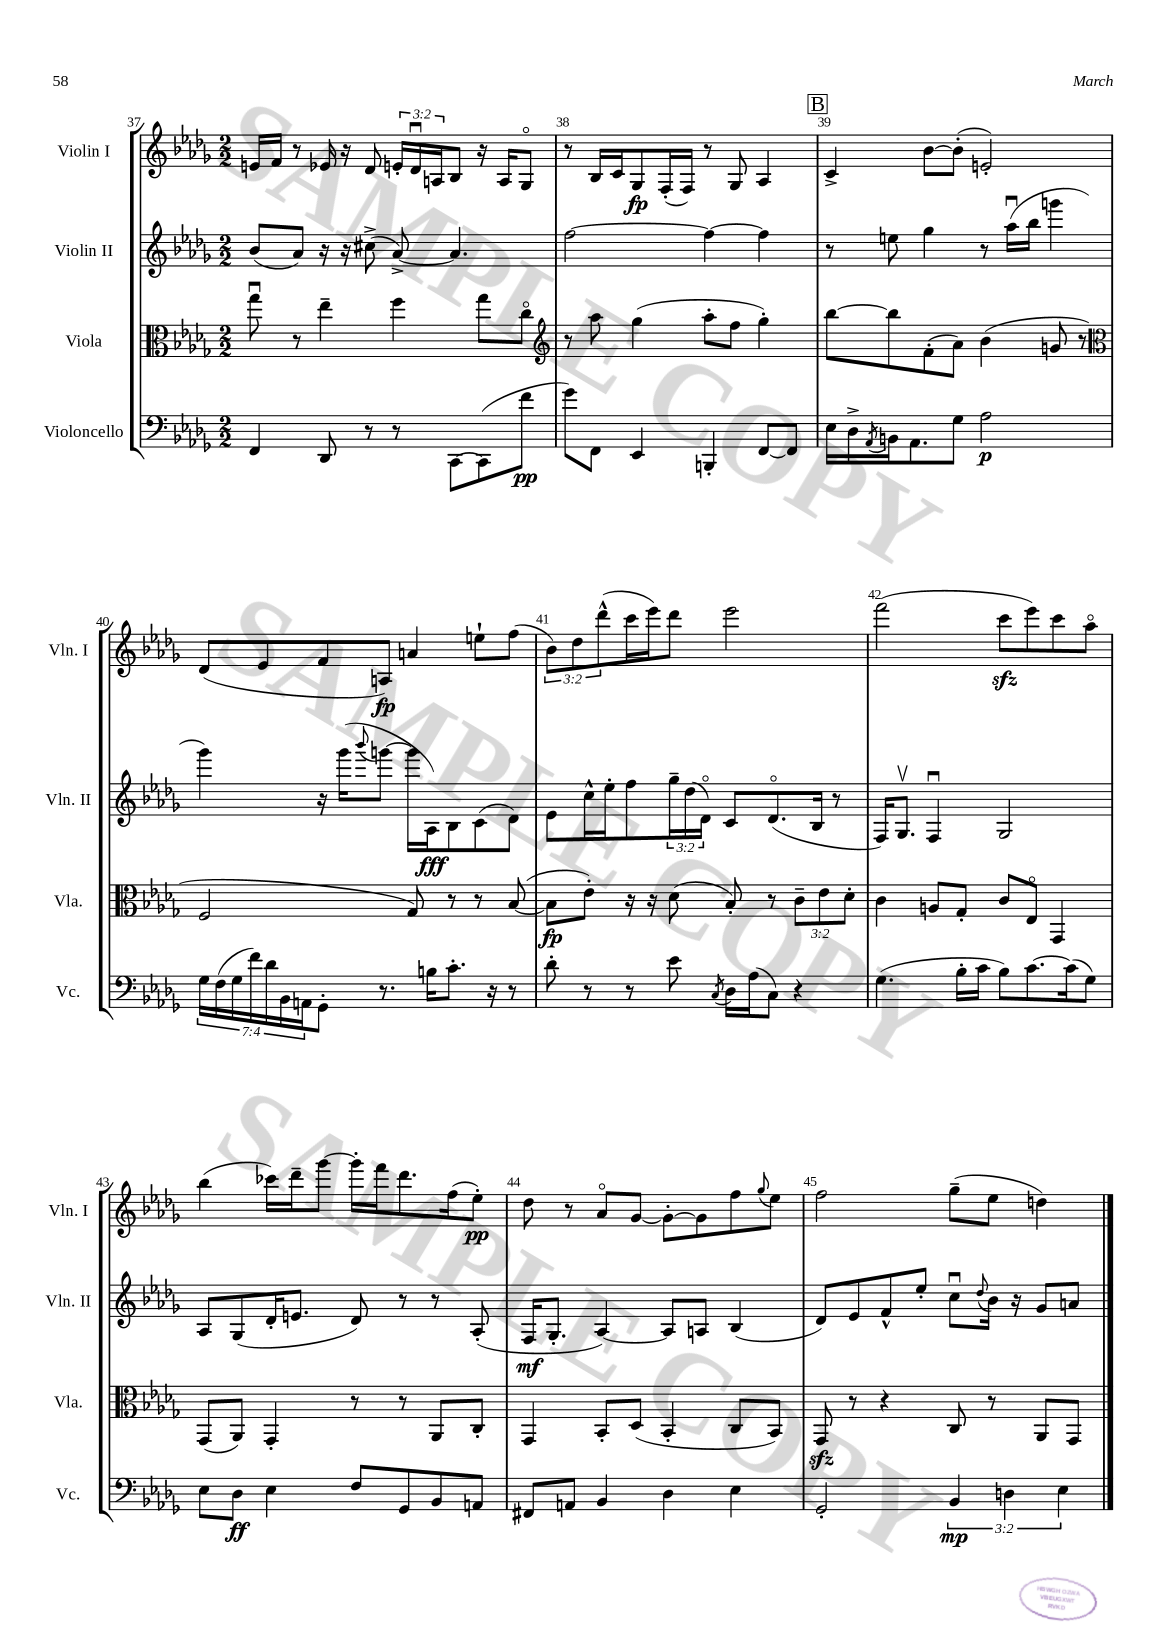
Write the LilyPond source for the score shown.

<<
\new StaffGroup <<
\new Staff = "s0" \with { instrumentName = "Violin I" shortInstrumentName = "Vln. I" } {
    \clef treble \key des \major \numericTimeSignature \time 2/2 \override Staff.TupletNumber.text = #tuplet-number::calc-fraction-text
    e'16 f'16 r8 ees'16 r16 des'8 \tuplet 3/2 { e'16-. des'16\downbow a16 } bes8 r16 a16 ges8\flageolet |
    r8 bes16 c'16 ges8\fp f16-.( f16) r8 ges8 aes4 |
    \mark \markup { \box "B" } c'4-> bes'8~ bes'8-.( e'2-.) |
    des'8( ees'8 f'8 a8\fp) a'4 e''8-! f''8( |
    \tuplet 3/2 { bes'8) des''8 des'''8-^( } c'''16 ees'''16) des'''8 ees'''2 |
    f'''2( c'''8\sfz ees'''8) c'''8 aes''8\flageolet |
    bes''4( ces'''16) des'''16-- ges'''8~ ges'''16-. f'''16 des'''8. f''16( ees''8-.\pp) |
    des''8 r8 aes'8\flageolet ges'8~ ges'8~-. ges'8 f''8 \appoggiatura { ges''8 } ees''8 |
    f''2 ges''8--( ees''8 d''4) \bar "|." |
}
\new Staff = "s1" \with { instrumentName = "Violin II" shortInstrumentName = "Vln. II" } {
    \clef treble \key des \major \numericTimeSignature \time 2/2 \override Staff.TupletNumber.text = #tuplet-number::calc-fraction-text
    bes'8( aes'8) r16 r16 cis''8->( aes'8~->) aes'4. |
    f''2~ f''4~ f''4 |
    \mark \markup { \box "B" } r8 e''8 ges''4 r8 aes''16\downbow( bes''16 g'''4 |
    ges'''4) r16 ges'''16( \appoggiatura { bes'''8 } g'''8~ g'''16 aes16\fff) bes8 c'8( des'8) |
    ees'8 c''16-^ ees''16-. f''8 \tuplet 3/2 { ges''16-- des''16( des'16\flageolet) } c'8 des'8.\flageolet( bes16 r8 |
    f16) ges8.\upbow f4\downbow ges2 |
    aes8 ges8( des'16-. e'8. des'8) r8 r8 aes8-.( |
    f16\mf ges8.-. aes4~) aes8 a8 bes4( |
    des'8) ees'8 f'8-^ ees''8-. c''8\downbow \appoggiatura { des''8 } bes'16 r16 ges'8 a'8 \bar "|." |
}
\new Staff = "s2" \with { instrumentName = "Viola" shortInstrumentName = "Vla." } {
    \clef alto \key des \major \numericTimeSignature \time 2/2 \override Staff.TupletNumber.text = #tuplet-number::calc-fraction-text
    ges''8\downbow r8 ees''4-- f''4 ges''8 c''8\flageolet |
    \clef treble r8 aes''8 ges''4( aes''8-. f''8 ges''4-.) |
    \mark \markup { \box "B" } bes''8~ bes''8 f'8-.( aes'8) bes'4( g'8 r8 |
    \clef alto f2 ges8) r8 r8 bes8~( |
    bes8\fp ees'8-.) r16 r16 des'8( bes8-.) r8 \tuplet 3/2 { c'8-- ees'8 des'8-. } |
    c'4 a8 ges8-. c'8 ees8\flageolet ges,4 |
    ges,8( aes,8) ges,4-. r8 r8 aes,8 c8-. |
    ges,4 bes,8-. des8( bes,4-. c8 bes,8) |
    ges,8\sfz r8 r4 c8 r8 aes,8 ges,8 \bar "|." |
}
\new Staff = "s3" \with { instrumentName = "Violoncello" shortInstrumentName = "Vc." } {
    \clef bass \key des \major \numericTimeSignature \time 2/2 \override Staff.TupletNumber.text = #tuplet-number::calc-fraction-text
    f,4 des,8 r8 r8 c,8~ c,8( f'8\pp |
    ges'8) f,8 ees,4 b,,4-. f,8~ f,8 |
    \mark \markup { \box "B" } ees16 des16-> \acciaccatura { aes,8 } b,16 aes,8. ges8 aes2\p |
    \tuplet 7/4 { ges16 f16( ges16 f'16) des'16 bes,16 a,16 } ges,8-. r8. b16 c'8.-. r16 r8 |
    des'8-. r8 r8 ees'8 \acciaccatura { c8 } des16 aes16( c8) r4 |
    ges4.( bes16-. c'16 bes8) c'8.~ c'16( ges8) |
    ees8 des8\ff ees4 f8 ges,8 bes,8 a,8 |
    fis,8 a,8 bes,4 des4 ees4 |
    ges,2-. \tuplet 3/2 { bes,4\mp d4 ees4 } \bar "|." |
}
>>
>>
\layout { \context { \Score currentBarNumber = #37 \override BarNumber.break-visibility = ##(#f #t #t) barNumberVisibility = #all-bar-numbers-visible } }
